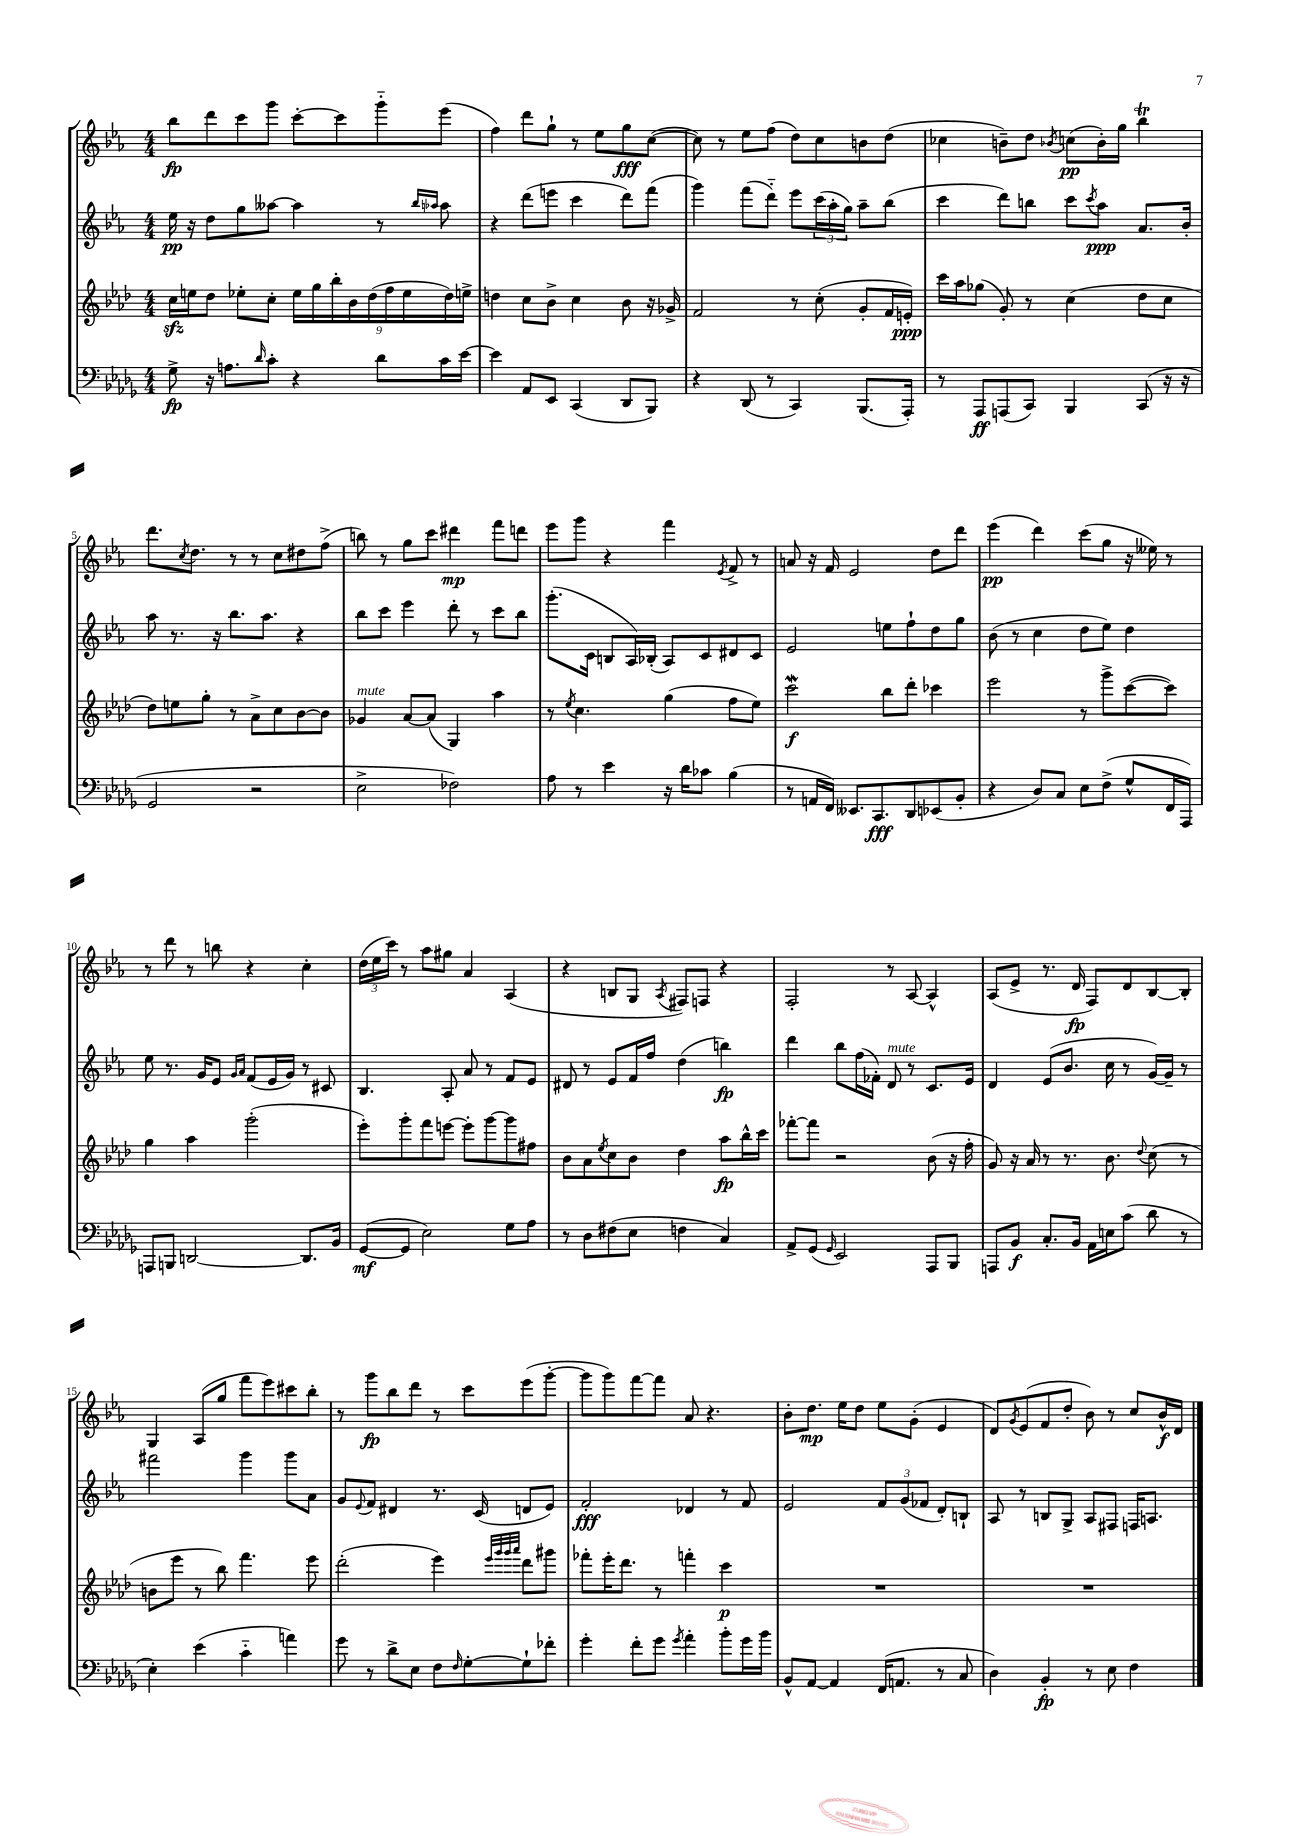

**kern	**dynam	**kern	**dynam	**kern	**dynam	**kern	**dynam
*part4	*part4	*part3	*part3	*part2	*part2	*part1	*part1
*staff4	*staff4	*staff3	*staff3	*staff2	*staff2	*staff1	*staff1
*clefF4	*	*clefG2	*	*clefG2	*	*clefG2	*
*k[b-e-a-d-g-]	*	*k[b-e-a-d-]	*	*k[b-e-a-]	*	*k[b-e-a-]	*
*M4/4	*	*M4/4	*	*M4/4	*	*M4/4	*
=1	=1	=1	=1	=1	=1	=1	=1
8G-^\	fp	16cczz\LL	.	16ee-\	pp	8bb-\L	fp
.	.	16een\J	.	16r	.	.	.
16r	.	8dd-\J	.	8dd\L	.	8ddd\	.
8.An\L	.	.	.	.	.	.	.
.	.	8ee-X'\L	.	8gg\	.	8ccc\	.
16qqd-/	.	.	.	.	.	.	.
8c'\J	.	8cc'\J	.	[8aa--X\J	.	8ggg\J	.
4r	.	18ee-\LL	.	4aa--\]	.	[8ccc'\L	.
.	.	18gg\	.	.	.	.	.
.	.	18bb-'\	.	.	.	.	.
.	.	.	.	.	.	8ccc\]	.
.	.	18b-\	.	.	.	.	.
.	.	(18dd-\	.	.	.	.	.
8d-\L	.	.	.	8r	.	8ggg\	.
.	.	18ff\	.	.	.	.	.
.	.	18ee-\	.	.	.	.	.
.	.	.	.	16qqbb-/LL	.	.	.
.	.	.	.	16qqaa-X/JJ	.	.	.
16c\L	.	.	.	8aa-\	.	(8eee-\J	.
.	.	18dd-\)	.	.	.	.	.
[16e-\JJ	.	.	.	.	.	.	.
.	.	18een^\JJ	.	.	.	.	.
=2	=2	=2	=2	=2	=2	=2	=2
4e-\]	.	4ddn\	.	4r	.	4ff\)	.
8AA-/L	.	8cc\L	.	(8ddd\L	.	8ddd\L	.
8EE-/J	.	8b-^\J	.	8eeen\J	.	8gg`\J	.
(4CC/	.	4cc\	.	4ccc\	.	8r	.
.	.	.	.	.	.	8ee-\L	.
8DD-/L	.	8b-\	.	8ddd\L)	.	8gg\	fff
8BBB-/J)	.	16r	.	(8fff\J	.	([8cc\J	.
.	.	16g-X^/	.	.	.	.	.
=3	=3	=3	=3	=3	=3	=3	=3
4r	.	2f/	.	4ggg\)	.	8cc\])	.
.	.	.	.	.	.	8r	.
(8DD-/	.	.	.	(8fff\L	.	8ee-\L	.
8r	.	.	.	8ddd\J)	.	(8ff\J	.
4CC/)	.	8r	.	8eee-\L	.	8dd\L)	.
.	.	(8cc'\	.	(24ccc\L	.	8cc\	.
.	.	.	.	24aa-'\	.	.	.
.	.	.	.	24gg\JJ)	.	.	.
(8.BBB-/L	.	8g'/L	.	8aa-~\L	.	8bn\	.
.	.	16f/L	.	(8bb-\J	.	(8dd\J	.
16AAA-'/Jk)	.	16en'/JJ)	ppp	.	.	.	.
=4	=4	=4	=4	=4	=4	=4	=4
8r	.	16ccc\LL	.	4ccc\	.	4cc-X\	.
.	.	16aa-\J	.	.	.	.	.
8AAA-/L	ff	(8gg-X\J	.	.	.	.	.
(8AAAn/	.	8g'/)	.	8ddd\L)	.	8bn~\L)	.
8CC/J)	.	8r	.	8bbn\J	.	8dd\J	.
.	.	.	.	.	.	8qb-X/	.
4BBB-/	.	(4cc\	.	8ccc\L	.	(8ccn\L	pp
.	.	.	.	8qccc/	.	.	.
.	.	.	.	8aa-\J	ppp	16b-'\L)	.
.	.	.	.	.	.	16gg\JJ	.
(8CC/	.	8dd-\L	.	8.a-/L	.	4bb-T\	.
16r	.	8cc\J	.	.	.	.	.
16r	.	.	.	16b-'/Jk	.	.	.
!!LO:LB:g=z
=5	=5	=5	=5	=5	=5	=5	=5
2GG-/	.	8dd-\L)	.	8aa-\	.	8.ddd\L	.
.	.	8een\	.	8.r	.	.	.
.	.	.	.	.	.	8qcc/	.
.	.	.	.	.	.	8.dd\J	.
.	.	8gg'\J	.	.	.	.	.
.	.	.	.	16r	.	.	.
.	.	8r	.	8.bb-\L	.	8r	.
2r	.	8a-^\L	.	.	.	8r	.
.	.	.	.	8.aa-\J	.	.	.
.	.	8cc\	.	.	.	8cc\L	.
.	.	[8b-\	.	4r	.	8dd#X\	.
.	.	8b-\J]	.	.	.	(8ff^\J	.
=6	=6	=6	=6	=6	=6	=6	=6
!	!	!LO:TX:a:i:t=mute	!	!	!	!	!
2E-^\	.	4g-X/	.	8bb-\L	.	8bbn\)	.
.	.	.	.	8ccc\J	.	8r	.
.	.	[8a-/L	.	4eee-\	.	8gg\L	.
.	.	(8a-/J]	.	.	.	8ccc\J	.
2F-X\)	.	4G/)	.	8ddd'\	.	4ddd#X\	mp
.	.	.	.	8r	.	.	.
.	.	4aa-\	.	8ccc\L	.	8fff\L	.
.	.	.	.	8bb-\J	.	8dddn\J	.
=7	=7	=7	=7	=7	=7	=7	=7
8A-\	.	8r	.	(8.ggg'\L	.	8eee-\L	.
.	.	8qee-/	.	.	.	.	.
8r	.	4.cc\	.	.	.	8ggg\J	.
.	.	.	.	16c\Jk	.	.	.
4e-\	.	.	.	8Bn/L	.	4r	.
.	.	.	.	16A-/L)	.	.	.
.	.	.	.	(16B-X'/JJ	.	.	.
16r	.	(4gg\	.	8A-/L)	.	4fff\	.
16d-\KL	.	.	.	.	.	.	.
8c-X\J	.	.	.	8c/	.	.	.
.	.	.	.	.	.	8qe-/	.
(4B-\	.	8ff\L	.	8d#X/	.	8f^/	.
.	.	8ee-\J)	.	8c/J	.	8r	.
=8	=8	=8	=8	=8	=8	=8	=8
8r	.	2cccW\	f	2e-/	.	8an/	.
16AAn/LL	.	.	.	.	.	16r	.
16FF/JJ)	.	.	.	.	.	16f/	.
8.EE--X/L	.	.	.	.	.	2e-/	.
8.CC/	fff	.	.	.	.	.	.
.	.	8bb-\L	.	8een\L	.	.	.
8DD-/	.	8ddd-'\J	.	8ff`\	.	.	.
(8EE-X/	.	4ccc-X\	.	8dd\	.	8dd\L	.
8BB-'/J	.	.	.	8gg\J	.	8ddd\J	.
=9	=9	=9	=9	=9	=9	=9	=9
4r	.	2eee-\	.	(8b-\	.	(4eee-\	pp
.	.	.	.	8r	.	.	.
8D-/L)	.	.	.	4cc\	.	4ddd\)	.
8C/J	.	.	.	.	.	.	.
8E-\L	.	8r	.	8dd\L	.	(8ccc\L	.
(8F^\J	.	8ggg^\L	.	8ee-\J)	.	8gg\J	.
8G-^^/L	.	([8ccc\	.	4dd\	.	16r	.
.	.	.	.	.	.	16ee--X\)	.
16FF/L	.	8ccc\J])	.	.	.	8r	.
16AAA-/JJ)	.	.	.	.	.	.	.
!!LO:LB:g=z
=10	=10	=10	=10	=10	=10	=10	=10
8AAAn/L	.	4gg\	.	8ee-\	.	8r	.
8BBBn/J	.	.	.	8.r	.	8ddd\	.
[2DDn/	.	4aa-\	.	.	.	8r	.
.	.	.	.	16g/KL	.	.	.
.	.	.	.	8e-/J	.	8bbn\	.
.	.	.	.	16qqg/LL	.	.	.
.	.	.	.	16qqa-/JJ	.	.	.
.	.	(2ggg'\	.	(8f/L	.	4r	.
.	.	.	.	16e-/L	.	.	.
.	.	.	.	16g/JJ)	.	.	.
8.DD/L]	.	.	.	8r	.	4cc'\	.
.	.	.	.	8c#X/	.	.	.
16BB-/Jk	.	.	.	.	.	.	.
=11	=11	=11	=11	=11	=11	=11	=11
([8GG-/L	mf	8eee-'\L)	.	4.B-/	.	(24dd\LL	.
.	.	.	.	.	.	24ee-\	.
.	.	.	.	.	.	24ccc\JJ)	.
8GG-/J]	.	8ggg'\	.	.	.	8r	.
2E-\)	.	8fff\	.	.	.	8aa-\L	.
.	.	[8eeen\J	.	8A-'/	.	8gg#X\J	.
.	.	8eee'\L]	.	8a-/	.	4a-/	.
.	.	[8ggg\	.	8r	.	.	.
8G-\L	.	8ggg\]	.	8f/L	.	(4A-/	.
8A-\J	.	8ff#X\J	.	8e-/J	.	.	.
=12	=12	=12	=12	=12	=12	=12	=12
8r	.	8b-\L	.	8d#X/	.	4r	.
8D-\L	.	8a-\	.	8r	.	.	.
.	.	8qee-/	.	.	.	.	.
(8F#X\	.	8cc\	.	8e-/L	.	8Bn/L	.
8E-\J	.	8b-\J	.	16f/L	.	8G/J	.
.	.	.	.	16ff/JJ	.	.	.
.	.	.	.	.	.	8qA-/	.
4Fn\	.	4dd-\	.	(4dd\	.	8F#X/L)	.
.	.	.	.	.	.	8Fn/J	.
4C/)	.	8aa-\L	fp	4bbn\)	fp	4r	.
.	.	16bb-^^\L	.	.	.	.	.
.	.	16ccc\JJ	.	.	.	.	.
=13	=13	=13	=13	=13	=13	=13	=13
8AA-^/L	.	[8fff-X'\L	.	4ddd\	.	2F'/	.
(8GG-/J	.	8fff-\J]	.	.	.	.	.
16qqGG-/	.	.	.	.	.	.	.
2EE-/)	.	2r	.	8bb-\L	.	.	.
.	.	.	.	(16ff\L	.	.	.
.	.	.	.	16f-X'\JJ)	.	.	.
!	!	!	!	!LO:TX:a:i:t=mute	!	!	!
.	.	.	.	8d/	.	8r	.
.	.	.	.	8r	.	[8A-/	.
8AAA-/L	.	(8b-\	.	8.c/L	.	4A-^^/]	.
8BBB-/J	.	16r	.	.	.	.	.
.	.	16ff'\	.	16e-/Jk	.	.	.
=14	=14	=14	=14	=14	=14	=14	=14
8AAAn/L	.	8g/)	.	4d/	.	(8A-/L	.
8BB-/J	f	16r	.	.	.	8e-^/J	.
.	.	16a-/	.	.	.	.	.
8.C'/L	.	8r	.	(8e-/L	.	8.r	.
.	.	8.r	.	8.b-/J	.	.	.
16BB-/Jk	.	.	.	.	.	16d/	fp
16AA-\LL	.	.	.	.	.	8F/L)	.
16En\J	.	8.b-\	.	16cc\	.	.	.
(8c\J	.	.	.	8r	.	8d/	.
.	.	8qqdd-/	.	.	.	.	.
8d-\	.	(8cc\	.	[16g/LL)	.	[8B-/	.
.	.	.	.	16g~/JJ]	.	.	.
8r	.	8r	.	8r	.	8B-'/J]	.
!!LO:LB:g=z
=15	=15	=15	=15	=15	=15	=15	=15
4E-'\)	.	8bn\L	.	2fff#X\	.	4G/	.
.	.	8eee-\J	.	.	.	.	.
(4e-\	.	8r	.	.	.	(8A-/L	.
.	.	8bb-\)	.	.	.	8gg/J	.
4c\	.	4.fff\	.	4ggg\	.	8fff\L	.
.	.	.	.	.	.	8eee-\)	.
4an\)	.	.	.	8ggg\L	.	8ccc#X\	.
.	.	8eee-\	.	8a-\J	.	8bb-'\J	.
=16	=16	=16	=16	=16	=16	=16	=16
8g-\	.	(2ddd-'\	.	8g/L	.	8r	.
.	.	.	.	8qqe-/	.	.	.
8r	.	.	.	8f/J	.	8ggg\L	fp
8d-^\L	.	.	.	4d#X/	.	8bb-\	.
8E-\J	.	.	.	.	.	8ddd\J	.
8F\L	.	4eee-\)	.	8.r	.	8r	.
16qqF/	.	.	.	.	.	.	.
[8G-'\	.	.	.	.	.	8ccc\L	.
.	.	.	.	(16c/	.	.	.
.	.	32qqeee-/LLL	.	.	.	.	.
.	.	32qqggg/	.	.	.	.	.
.	.	32qqggg/	.	.	.	.	.
.	.	32qqaaa-/JJJ	.	.	.	.	.
8G-`\]	.	8ddd-\L	.	8dn/L	.	(8eee-\	.
8f-X'\J	.	8ggg#X\J	.	8e-/J)	.	[8ggg'\J	.
=17	=17	=17	=17	=17	=17	=17	=17
4g-'\	.	8fff-X'\L	.	2f'/	fff	8ggg\L]	.
.	.	16eee-'\K	.	.	.	8ggg\)	.
.	.	8.ddd-\J	.	.	.	.	.
8f'\L	.	.	.	.	.	[8fff\	.
8g-\J	.	8r	.	.	.	8fff\J]	.
8qg-/	.	.	.	.	.	.	.
4a-'\	.	4fffn'\	.	4d-X/	.	8a-/	.
.	.	.	.	.	.	4.r	.
8b-'\L	.	4ccc\	p	8r	.	.	.
16g-\L	.	.	.	8f/	.	.	.
16b-\JJ	.	.	.	.	.	.	.
=18	=18	=18	=18	=18	=18	=18	=18
8BB-^^/L	.	1r	.	2e-/	.	8b-'\L	.
[8AA-/J	.	.	.	.	.	8.dd\J	mp
4AA-/]	.	.	.	.	.	.	.
.	.	.	.	.	.	16ee-\KL	.
.	.	.	.	.	.	8dd\J	.
(16FF/KL	.	.	.	12f/L	.	8ee-\L	.
8.AAn/J	.	.	.	.	.	.	.
.	.	.	.	(12g/	.	.	.
.	.	.	.	.	.	(8g'\J	.
.	.	.	.	12f-X/J	.	.	.
8r	.	.	.	8d'/L)	.	4e-/	.
8C/	.	.	.	8Bn`/J	.	.	.
=19	=19	=19	=19	=19	=19	=19	=19
4D-\)	.	1r	.	8A-/	.	8d/L)	.
.	.	.	.	.	.	8qg/	.
.	.	.	.	8r	.	(8e-/	.
4BB-'/	fp	.	.	8Bn/L	.	8f/	.
.	.	.	.	8G^/J	.	8dd'/J	.
8r	.	.	.	8A-/L	.	8b-\)	.
8E-\	.	.	.	8F#X/J	.	8r	.
4F\	.	.	.	16Fn/KL	.	8cc/L	.
.	.	.	.	8.An/J	.	.	.
.	.	.	.	.	.	16b-^^/L	f
.	.	.	.	.	.	16d/JJ	.
==	==	==	==	==	==	==	==
*-	*-	*-	*-	*-	*-	*-	*-
